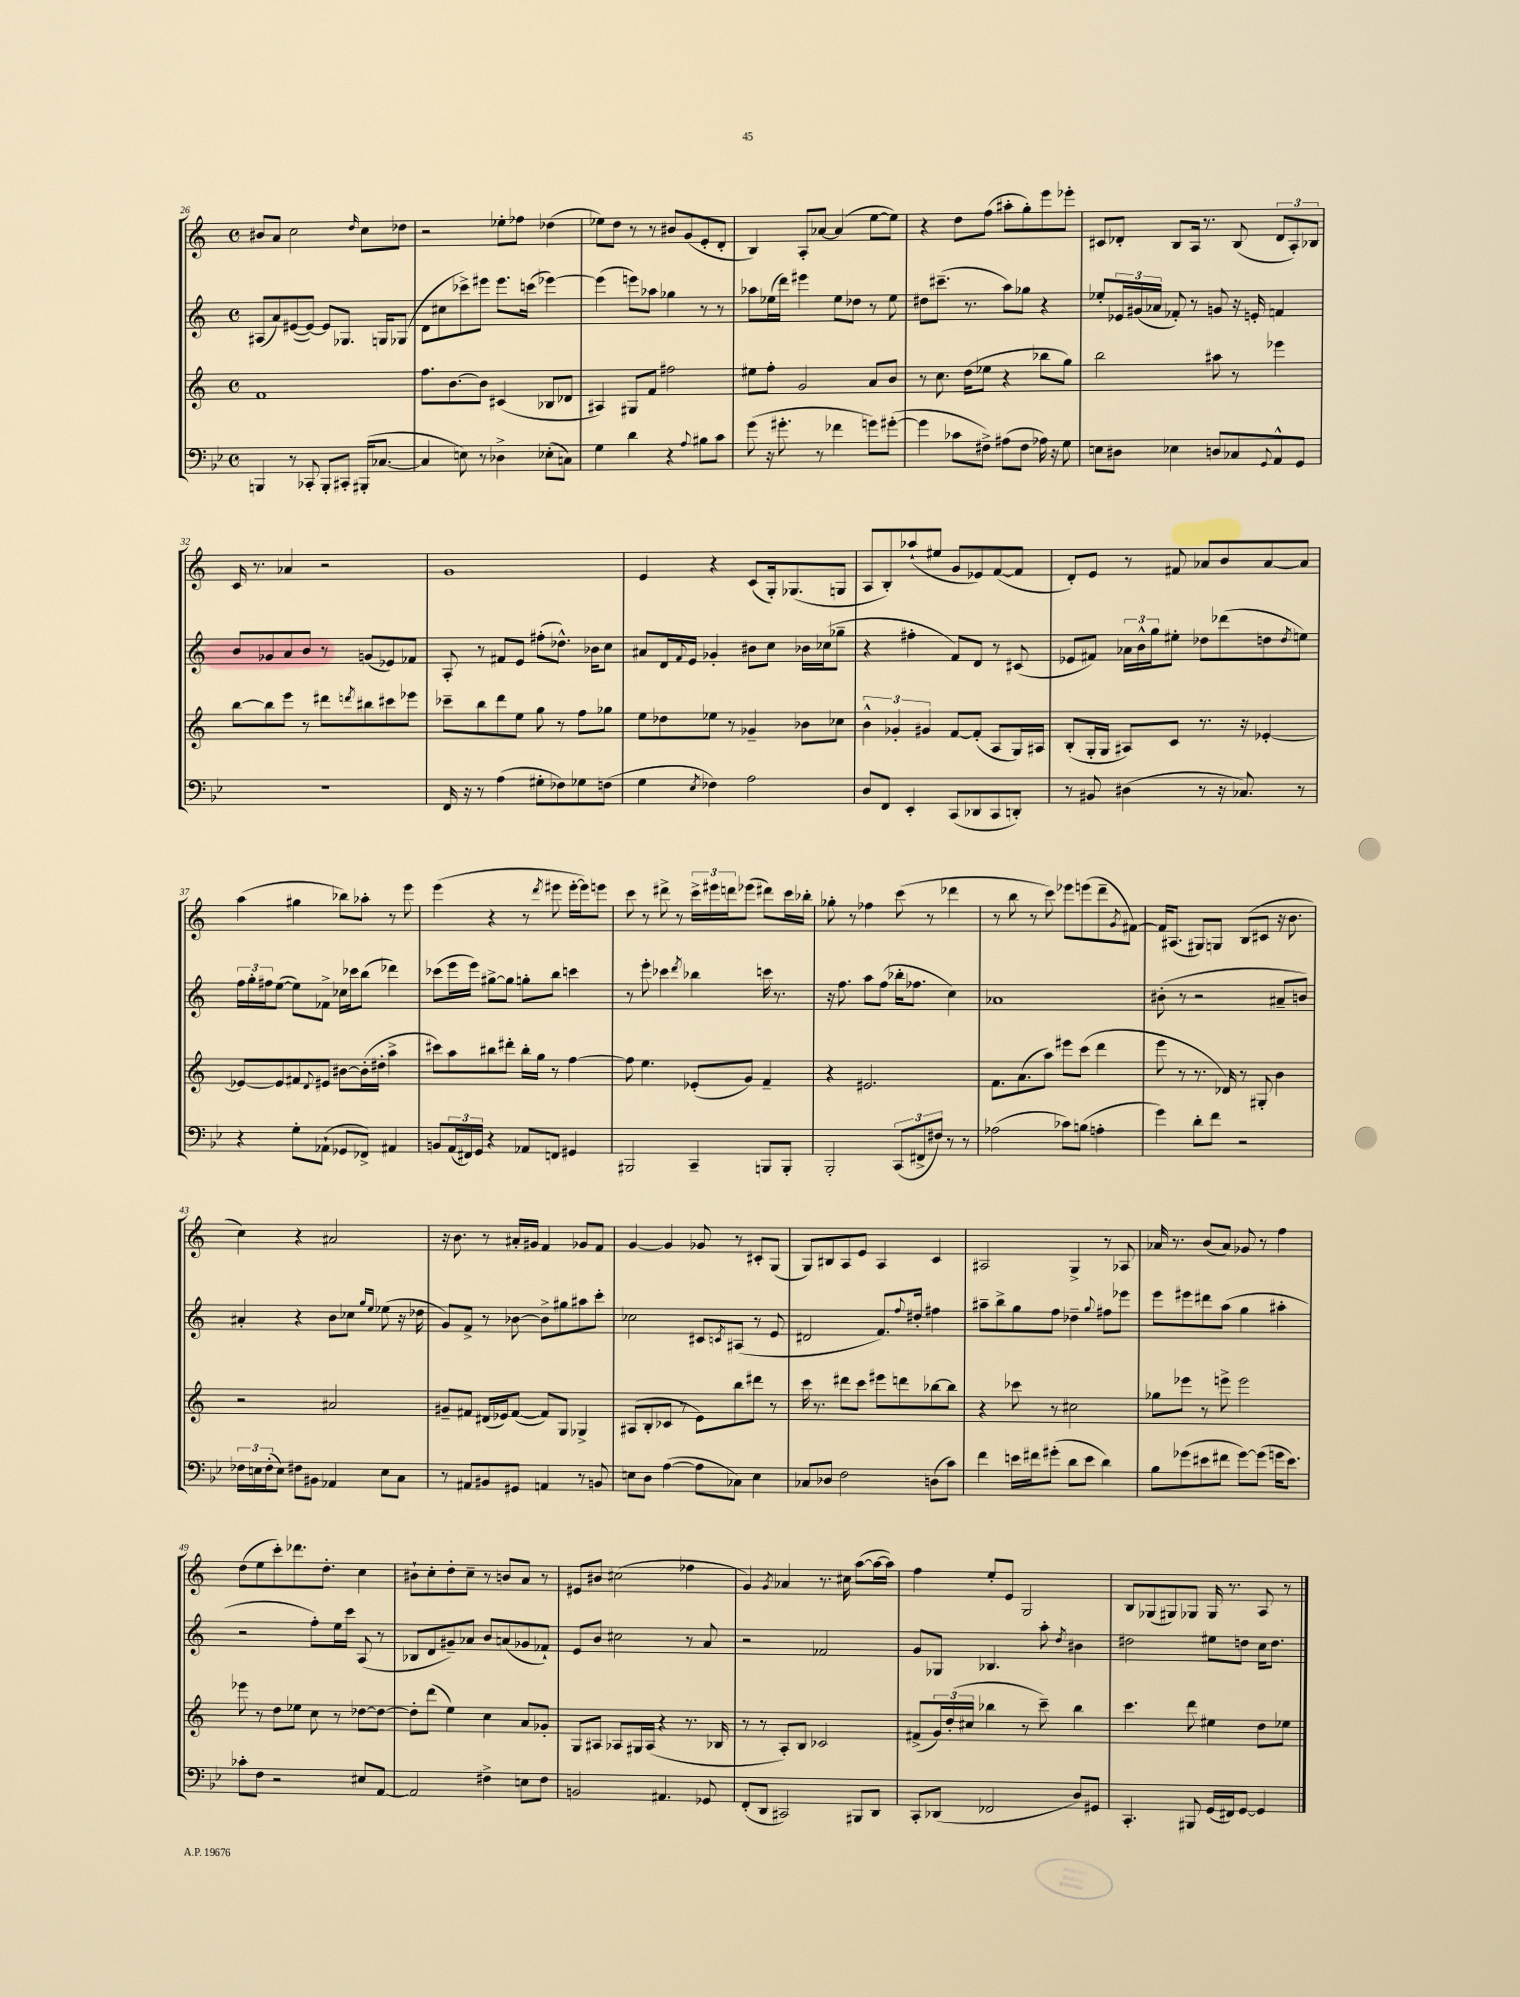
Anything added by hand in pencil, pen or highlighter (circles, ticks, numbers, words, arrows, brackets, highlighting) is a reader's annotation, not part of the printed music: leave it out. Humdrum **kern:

**kern	**kern	**kern	**kern
*part4	*part3	*part2	*part1
*staff4	*staff3	*staff2	*staff1
*clefF4	*clefG2	*clefG2	*clefG2
*k[b-e-]	*k[]	*k[]	*k[]
*M4/4	*M4/4	*M4/4	*M4/4
*met(c)	*met(c)	*met(c)	*met(c)
=26	=26	=26	=26
4BBBn/	1f	(8A#X/L	8b#X/L
.	.	8a/)	8a/J
8r	.	([8e#X/	2cc\
8CC-X'/	.	8e#/J_)	.
8BBB'/L	.	8e#/L]	.
8CC#X'/J	.	8.G-X/J	.
.	.	.	16qqdd/
(16BBB#X'/KL	.	.	8cc\L
[8.C-X/J	.	16Gn/KL	.
.	.	(8G-X/J	8dd-X\J
=27	=27	=27	=27
4C-/]	8.ff\L	8d\L	2r
.	.	8cc#X\	.
.	[8.b\	.	.
8En\)	.	8ccc-X^\)	.
8r	8b\J]	8eee#X\J	.
4D-X^\	(4c#X/	8.eee#\L	8ee-X'\L
.	.	.	8ff-X\J
.	.	(16cccn\Jk	.
(8E-X'\L	8B-X/L	[4eee-X\)	(4dd-X\
8Cn\J)	8d-X/J	.	.
=28	=28	=28	=28
4G\	4A#X/)	(4eee-\]	8ee-X\L)
.	.	.	8dd\J
4d\	8G#X/L	8eeen\L)	8r
.	8f/J	8aa-X\J	8r
4r	2ff#X\	4gg-X\	8b#X/L
.	.	.	(8g/
8qqA/	.	.	.
8B#X\L	.	8r	8e'/
8c\J	.	8r	8d'/J
=29	=29	=29	=29
(8g\	8ee#X\L	8aa-X\L	4B/)
16r	8ff'\J	(16ee-X\L	.
8.g#X'\	.	16ddd\JJ)	.
.	2g/	4eee#X\	8A'/L
8r	.	.	[8a-X/J
4f-X\	.	8ee-\L	(4a-/]
.	.	8dd-X\J	.
8gn\L)	8a/L	8r	[8ee\L
([8g#X'\J	8b/J	8ee-\	8ee\J])
=30	=30	=30	=30
4g#\]	8r	8dd#X\L	4r
.	8.cc\	(8.ccc#X~\J	.
8c-X\L	.	.	8dd\L
.	(16dd\KL	8.r	.
8F#X^\J)	8ee-X\J	.	(8ff\J
(8A#X\L	4r	8aa\L)	8aa#X'\L
8F#\J	.	8gg-X\J	8gg'\)
16A-X\)	8bb-X\L	4r	8eee\
16r	.	.	.
8G\	8gg\J)	.	8eee-X'\J
=31	=31	=31	=31
8En\L	2bb\	8ee-X'/L	8c#X/L
8D#X\J	.	24e-X/L	8d-X'/J
.	.	(24g#X/	.
.	.	24a-X/JJ	.
4E-X\	.	8f-X'/)	8B/L
.	.	8r	16A/Jk
.	.	.	8.r
8Dn/L	8aa#X\	8gn/	.
8C-X/	8r	16r	(8B/
.	.	16en'/	.
8qqGG/	.	.	.
8AA^^/	4eee-X\	4fn/	12d-/L
.	.	.	12A'/)
8GG/J	.	.	.
.	.	.	12B-X/J
!!LO:LB:g=z
=32	=32	=32	=32
1r	[8bb\L	8b/L	16c/
.	.	.	8.r
.	8bb\]	8g-X/	.
.	8eee\J	8a/	4a-X/
.	8r	8b/J	.
.	8ddd#X\L	8r	2r
.	8qdddn/	.	.
.	8bb#X\	(8gn/L	.
.	8ccc#X\	8e-X/)	.
.	8eee-X\J	8f-X/J	.
=33	=33	=33	=33
16FF/	8ccc-X~\L	8A'/	1g
16r	.	.	.
8r	8bb\	8r	.
(4A\	8ddd\	8f#X/L	.
.	8ee\J	8e/J	.
8G#X'\L	8gg\	(8ff#X'\L	.
8F-X\)	8r	8.dd-X^^\J)	.
8G-X\	8ff\L	.	.
.	.	16b-X\KL	.
(8Fn\J	8gg-X\J	8cc\J	.
=34	=34	=34	=34
4G\	8ee\L	8a#X/L	4e/
.	8dd-X\	16d/L	.
.	.	8qqf/	.
.	.	16e/JJ	.
8qE-/	.	.	.
4F-X\)	8ee-X\J	4g-X'/	4r
.	8r	.	.
2A\	4g-X~/	8b#X\L	(8c/L
.	.	8cc\J	16G'/k)
.	.	.	(8.G-X/
.	8b-X\L	16b-X\LL	.
.	.	(16cc-X\J	.
.	8cc-X\J	8gg-X~\J	8Gn/J
=35	=35	=35	=35
8D/L	6b^^\	4r	8A/L
8FF/J	.	.	8B'/)
.	6g-X'/	.	.
4EE-'/	.	4ff#X'\	(8aa-X`/
.	6g#X/	.	.
.	.	.	8ee#X/J
(8CC/L	[8f/L	8f/L)	8g/L
8DD-X/	(8f'/J]	8d/J	8e-X/)
8CC/	8A/L	8r	([8f/
8DDn'/J)	16G/L)	(8c#X/	8f/J]
.	16A#X/JJ	.	.
=36	=36	=36	=36
8r	(8B'/L	8e-X/L	8d'/L)
8BB#X/	16G'/L	8f#X/J)	8e/J
.	16G/JJ	.	.
(4D#X\	8A#X/L)	24a-X\LL	8r
.	.	24b^^\	.
.	.	24gg\J	.
.	8c/J	8ee#X'\J	8f#X/
8r	8.r	8dd-X\L	8a-X/L
16r	.	(8ddd-X\	8b/
8.C-X/)	16r	.	.
.	[4e-X'/	8ddn\	[8a-/
.	.	8qdd/	.
8r	.	8een\J)	8a-/J]
!!LO:LB:g=z
=37	=37	=37	=37
4r	8e-X/L_	24ff\LL	(4aa\
.	.	24gg'\	.
.	.	24ff#X\J	.
.	8e-/]	([8ee\J	.
8G'\L	8f#X/	8ee\L])	4gg#X\
.	8qqd/	.	.
(8AA-X`\J	8e#X/J	8f-X^\J	.
8GG-X/L	[8b#X\L	16cc-X\LL	8bb-X\L)
.	.	16ccc-X\J	.
8FF-X^/J)	(16b#'\L]	(8bb\J	8aa-X'\J
.	16dd#X'\JJ	.	.
4AA#X/	4aa^\	4ddd-X\)	8r
.	.	.	8eee\
=38	=38	=38	=38
8BBn/L	8ccc#X\L)	(8ccc-X\L	(4eee\
(24AA/L	8aa\	16eee\L	.
24FF#X/)	.	.	.
.	.	16eee\JJ)	.
24GG/JJ	.	.	.
4r	8bb#X\	[8gg#X^\L	4r
.	8ddd#X'\J	8gg#\J]	.
8AA-X/L	16bb#'\LL	8ggn'\L	8r
.	16gg\JJ	.	.
.	.	.	8qddd/
8FFn/J	8r	8bb\J	8eee#X\
4GG#X/	[4ff\	4cccn\	[16eee#'\LL
.	.	.	16eee#\J])
.	.	.	8eeen\J
=39	=39	=39	=39
2BBB#X/	8ff\]	8r	8ccc\
.	4.ee\	8eee'\	8r
.	.	4ccc-X\	8ddd#X^\
.	.	.	8r
.	.	8qddd/	.
4CC~/	(8e-X'/L	4bb-X\	24ccc^\LL
.	.	.	24eee#X\
.	.	.	24dddn\J
.	8g/J)	.	(8eee-X\J
8BBBn/L	4f~/	16cccn\	8ddd#X\L)
.	.	8.r	.
8BBB'/J	.	.	16ccc\L
.	.	.	16bb-X'\JJ
=40	=40	=40	=40
2BBB-'/	4r	16r	8gg-X'\
.	.	8.ff\	.
.	.	.	8r
.	2.e#X/	8aa\L	4ff-X\
.	.	(8ff\J	.
(12CC/L	.	16bb-X'\KL	(8ccc\
.	.	8.ff-X\J	.
12FF#X^/	.	.	.
.	.	.	8r
12F#X/J)	.	.	.
8r	.	4cc\)	4ddd-X\
8r	.	.	.
=41	=41	=41	=41
(2A-X\	8.f\L	1a-X	8r
.	.	.	8bb\
.	(8.a\	.	.
.	.	.	8r
.	8aa\J)	.	8ccc\)
8c-X\L)	8eee#X\L	.	8eee-X\L
(8Bn\J	(8ccc\J	.	(8eeen\
4An'\	4ddd\	.	8ddd~\
.	.	.	8qg/
.	.	.	[8f#X\J)
=42	=42	=42	=42
4g\)	8eee\	(8b#X'\	16f#/KL]
.	.	.	(8.A#X/J
.	8r	8r	.
8d'\L	8.r	2r	8G#X/L)
8f\J	.	.	8Gn/J
.	16d-X/)	.	.
2r	8r	.	(8B/L
.	8G#X'/	.	8c#X/J
.	4b\	8a#X~/L	16r
.	.	.	8.b\
.	.	8bn/J)	.
!!LO:LB:g=z
=43	=43	=43	=43
24F-X\LL	2r	4a#X'/	4cc\)
24En\	.	.	.
(24F-'\J	.	.	.
8E\J)	.	.	.
8F#X\L	.	4r	4r
8BB#X\J	.	.	.
4AA-X/	2a#X/	8b\L	2a#X/
.	.	8cc-X\J	.
.	.	16qqgg/LL	.
.	.	16qqee/JJ	.
8E\L	.	(8ee-X\	.
8C\J	.	16r	.
.	.	16dd-X\	.
=44	=44	=44	=44
8r	8g#X~/L	8g/L)	16r
.	.	.	8.b\
8AA#X/L	8f#X/J	8f^/J	.
8BB#X/	(16d#X/LL	8r	8r
.	16e-X/J)	.	.
8GG#X/J	([8f#/J	[8b-X\	16a#X'/LL
.	.	.	16g#X/JJ
4AAn/	8f#/L])	8b-^\L]	4f/
.	8G/J	8gg#X\	.
8r	4G-X^/	8aa#X\	8g-X/L
8BBn/	.	8ccc'\J	8f/J
=45	=45	=45	=45
8En\L	(8A#X/L	2cc-X\	[4g/
8D\J	8B'/	.	.
([4A\	8c-X/J	.	4g/]
.	8r	.	.
8A\L]	8e\L)	8c#X/L	8g-X/
.	.	8qcn/	.
8C-X\J)	8bb\	(8A#X/J	8r
4E\	8ddd#X\J	8r	8c#X'/L
.	8r	8e/	(8G/J
=46	=46	=46	=46
8C-X/L	16ccc\	2d#X/	8G/L)
.	8.r	.	.
8D-X/J	.	.	8B#X/
2F\	8ddd#X\L	.	8A/
.	8ccc\J	.	8e/J
.	8eee#X\L	8.f/L)	4A/
.	8dddn\	.	.
.	.	8qqff/	.
.	.	16dd#X'/Jk	.
(8Dn\L	[8bb-X\	4ff#X\	4c/
8c\J)	8bb-\J]	.	.
=47	=47	=47	=47
4f\	4r	8aa#X~\L	2A#X/
.	.	8bb^\	.
16en\LL	8ccc-X\	8gg\	.
16f#X\J	.	.	.
(8g#X'\J	8r	8ff\J	.
8d\L	2cc#X\	4dd-X~\	4G^/
8e\J	.	.	.
.	.	8qqgg/	.
4d\)	.	8ff#X\L	8r
.	.	8eee-X\J	8A-X/
=48	=48	=48	=48
8B-\L	8gg-X\L	8eee\L	16a-X/
.	.	.	8.r
(8g-X\	8eee-X\J	8eee#X\	.
8e#X\	8r	8ddd#X\	(8b/L
8f#X\J	8eeen^\	(8aa\J	8a-/J)
[8g-\L)	2eee\	4gg\	8g-X/
(8g-\J]	.	.	8r
16gn\KL	.	4aa#X'\	4ff\
8.e#\J)	.	.	.
!!LO:LB:g=z
=49	=49	=49	=49
8c-X'\L	8eee-X\	2r	(8dd\L
8F\J	8r	.	8ee\
2r	8dd\L	.	8ccc'\)
.	8ee-X\J	.	8.ddd-X\
.	8cc\	8ff'\L)	.
.	.	.	8.dd'\J
.	8r	16ee\L	.
.	.	16ccc\JJ	.
8E#X/L	[8dd-X\L	(8A/	4cc\
[8AA/J	8dd-\J_	8r	.
=50	=50	=50	=50
2AA/]	8dd-'\L]	8B-X/L	8b#X`\L
.	(8ddd\J	8d/	8cc'\
.	4ee\)	8g#X~/)	8dd'\
.	.	8a-X/J	8cc~\J
4F#X^\	4cc\	8b/L	8r
.	.	(8an/	8bn/L
8En\L	8a/L	8g-X/	8a/J
8F#\J	8g-X'/J	8f-X`/J)	8r
=51	=51	=51	=51
2BBn/	8G/L	8e/L	8e#X/L
.	8A#X/J	8b/J	8b#X/J
.	8A-X/L	2cc#X\	(2cc#X\
.	16G#X/L	.	.
.	(16A-/JJ	.	.
4.AA#X/	4r	.	.
.	8.r	8r	4ff-X\
8GG-X/	.	8a/	.
.	16B-X/	.	.
=52	=52	=52	=52
(8FF'/L	8r	2r	4g/)
8DD/J	8r	.	.
.	.	.	8qg/
2CC#X/)	8A'/L)	.	4a-X/
.	8B/J	.	.
.	2c-X/	2f-X/	8.r
.	.	.	16cc#X\
8BBB#X/L	.	.	([8aa\L
8DD/J	.	.	16aa\L_
.	.	.	16aa\JJ])
=53	=53	=53	=53
8CC'/L	(8f#X^/L	8g/L	4ff\
(8DD-X/J	24g/L)	8G-X/J	.
.	(24dd'/	.	.
.	24cc#X/JJ	.	.
2FF-X/	4bb-X\	4.B-X/	8ee'/L
.	.	.	8e/J
.	8r	.	2G/
.	8ccc~\)	8aa'\	.
.	.	8qdd/	.
8D/L)	4bb-\	4b#X\	.
8GG#X/J	.	.	.
=54	=54	=54	=54
4.CC'/	4.ccc\	2dd#X\	8B/L
.	.	.	(8G-X/
.	.	.	8G#X/)
8BBB#X/	8ddd\	.	8G-X/J
(16GG/LL	4ee#X\	8ee#X\L	16G-/
16FF#X/J)	.	.	8.r
[8GG/J	.	8ddn\J	.
4GG/]	8dd\L	16cc\KL	8A/
.	.	8.dd\J	.
.	8ee-X\J	.	8r
==	==	==	==
*-	*-	*-	*-
